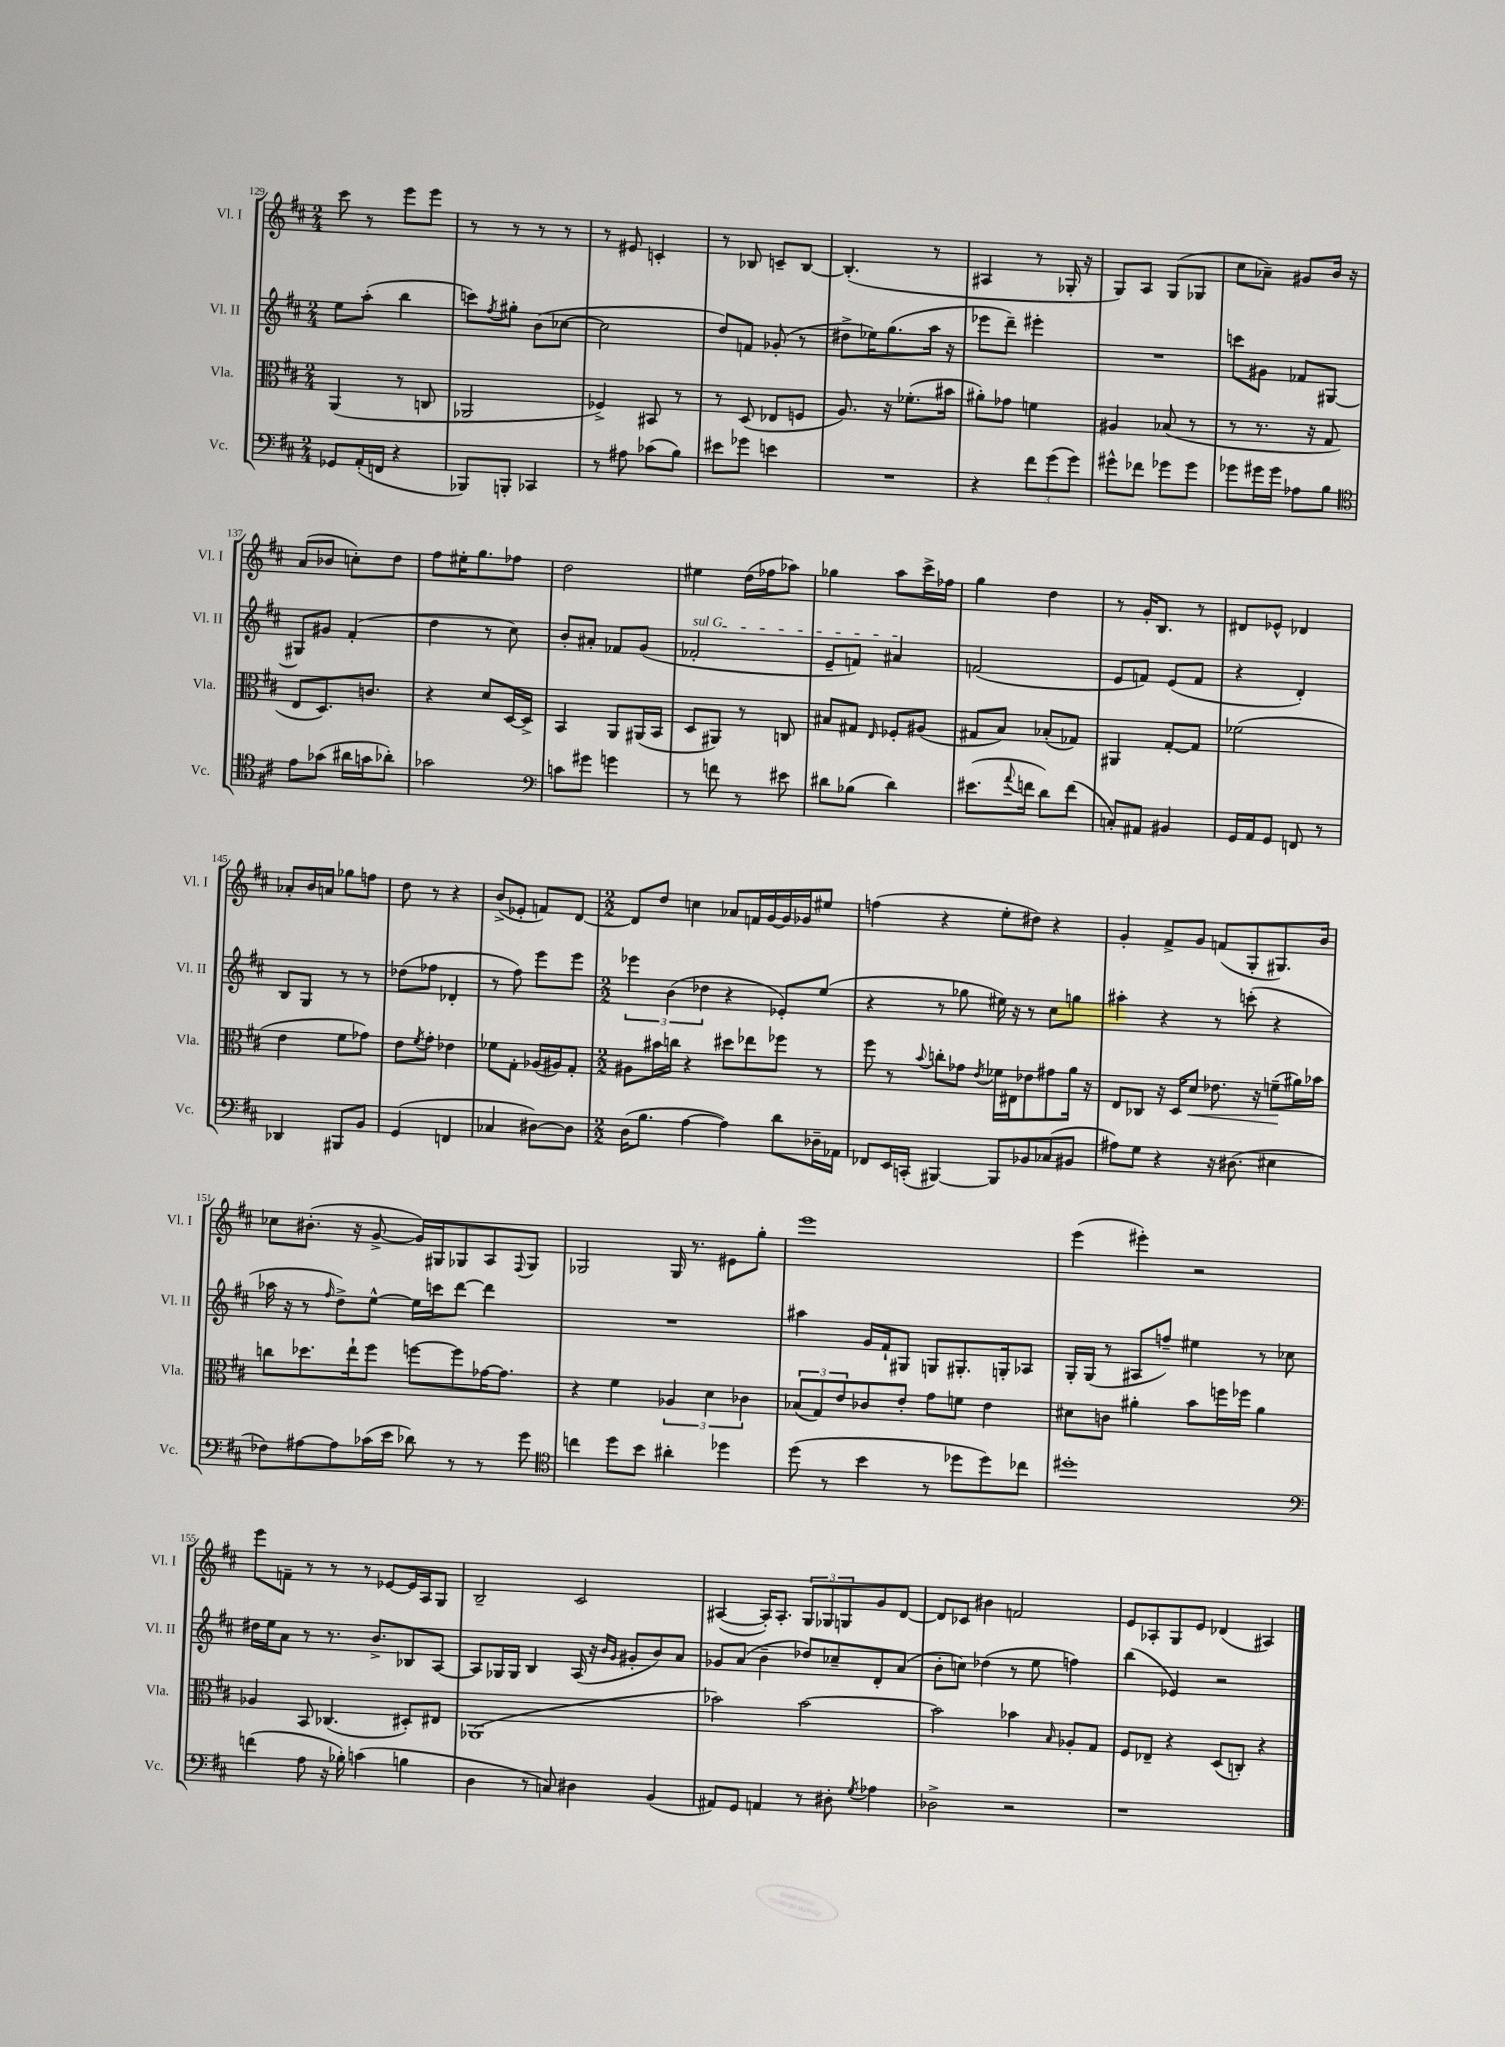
<<
\new StaffGroup <<
\new Staff = "s0" \with { instrumentName = "Vl. I" shortInstrumentName = "Vl. I" } {
    \clef treble \key d \major \numericTimeSignature \time 2/4
    cis'''8 r8 e'''8 e'''8 |
    r8 r8 r8 r8 |
    r8 eis'8 c'4-. |
    r8 bes8 c'8-- bes8~ |
    bes4.-.( r8 |
    ais4 r8 ges16-. r16 |
    g8) a8 g8( ges8 |
    cis''8 aes'8--) gis'8 b'16 r16 |
    a'8( bes'8 c''8-.) d''8 |
    fis''8 eis''16-. g''8. fes''8 |
    d''2 |
    eis''4 d''16( fes''16 aes''8) |
    ges''4 a''8 cis'''16-> fes''16 |
    g''4 d''4 |
    r8 g'16-. b8. r8 |
    dis'8 ees'8-^ des'4 |
    aes'8-. b'16 a'16 ges''8 f''8 |
    d''8 r8 r4 |
    b'8->( ees'8-. f'8) d'8~ |
    \numericTimeSignature \time 2/2 d'8 d''8 c''4 aes'8 f'16 g'16~ g'16 ges'16 eis''8 |
    f''4( r4 e''8-. dis''8) r4 |
    g'4-. fis'8-> g'8 f'8( g8-. gis8.) b'16 |
    ces''8 bis'8.-.( r16 g'8~-> g'16) gis16 ges8 a8 \appoggiatura { fis8 } ges8 |
    ges2 ges16 r8. eis'8 g''8-. |
    e'''1 |
    e'''4( eis'''4-.) r2 |
    e'''8 f'8-- r8 r8 r8 ees'8~ ees'16 a16 g8 |
    b2-- cis'2 |
    ais4~( ais16-.) ais8.-. \tuplet 3/2 { g8 ges8 g8 } g'8 d'8~ |
    d'8 ces'8 bis'4 f'2 |
    e'8 aes8-. g8 e'8 des'4( ais4) \bar "|." |
}
\new Staff = "s1" \with { instrumentName = "Vl. II" shortInstrumentName = "Vl. II" } {
    \clef treble \key d \major \numericTimeSignature \time 2/4
    e''8 a''8-.( b''4 |
    c'''8) \acciaccatura { fis''8 } gis''8-. b'8( ces''8~ |
    ces''2 |
    d''8) f'8 ges'8-.( r8 |
    dis''8-> ees''16) g''8.( a''16 r16 |
    ees'''8 d'''8--) eis'''4-. |
    R2 |
    c'''8 gis'8 fes'8 gis8~ |
    gis8 gis'8 fis'4-.( |
    d''4 r8 cis''8) |
    b'8-. ais'8-. fes'8 g'8( |
    \once \override TextSpanner.bound-details.left.text = \markup { \italic "sul G" } fes'2-.\startTextSpan |
    e'8-- f'8) ais'4\stopTextSpan |
    f'2( |
    e'8 f'8) e'8( f'8 |
    r4 d'4-.) |
    b8 g8 r8 r8 |
    des''8( fes''8 des'4-. |
    r8 fis''8) e'''8 e'''8 |
    \numericTimeSignature \time 2/2 \tuplet 3/2 { ees'''4 b'4( des''4 } r4 ees'8-.) e''8( |
    r4 r8 ges''8 eis''16) r16 r8 cis''8 g''8 |
    ais''4-. r4 r8 c'''8-.( r4 |
    aes''16 r16 r8 \grace { fis''16 } d''8->) e''8~-^ e''16 c'''16 d'''8~ d'''4 |
    R1 |
    ais''4 g'16 fis'16-! gis8 g8 gis8.-. g16-. aes8 |
    g16-. g16( r8 ais8 f''8--) eis''4 r8 ces''8 |
    dis''16 e''16 a'8 r8 r8. b'8.-> bes8 a8~ |
    a8 ges16 ges16 b4 a16( r16 \grace { b'16 g'16 } gis'8-. b'8) a'8 |
    ges'8 a'8( b'4-- des''8) ces''8-- d'8-. a'8( |
    b'8-. c''8) des''4( r8 e''8 f''4) |
    b''4( ees'4) r2 \bar "|." |
}
\new Staff = "s2" \with { instrumentName = "Vla." shortInstrumentName = "Vla." } {
    \clef alto \key d \major \numericTimeSignature \time 2/4
    a,4( r8 c8 |
    aes,2 |
    fes4->) bis,8 r8 |
    r8 d8( ees8 f8 |
    a8.) r16 fes'8.-.( bis'16 |
    ais'8-.) ges'8 f'4 |
    ais4 bes8( r8 |
    r8 r8. r16 g8 |
    e8 d8.) c'8. |
    r4 d'8 d16~ d16-> |
    b,4 a,8 ais,16( b,16 |
    d8 ais,8) r8 c8 |
    bis8 gis8 \grace { e16 } fes8-. ais8( |
    gis8 b8) bes8-.( ges8) |
    ais,4 g8~-. g8 |
    fes'2( |
    e'4 fis'8 ges'8) |
    e'8 \acciaccatura { fis'8 } g'8-. ees'4 |
    fes'8 g8-. aes16( ais16) g8-. |
    \numericTimeSignature \time 2/2 ais8 bis'16 c''16 r4 dis''8 ees''8 fes''8 r8 |
    fis''8 r8 \appoggiatura { b'8 } c''8-. ges'8 \acciaccatura { e'8 } fes'16 eis16 ees'8 gis'8 a'16 r16 |
    e8 ces8 r16 d16 d'8\< ees'8. r16 f'8--\!( ais'16) bes'16 |
    c''8 des''8. e''16-! fis''8 f''8~ f''8 ges'16~ ges'8. |
    r4 fis'4 \tuplet 3/2 { aes4 d'4 ces'4 } |
    \tuplet 3/2 { bes8( g8) e'8 } ces'8 e'8-. g'8 f'8 e'4 |
    dis'8 c'8 ais'4-. b'8 f''16 fes''16 ais'4 |
    aes4 b,8 ces4.( dis8-.) eis8 |
    aes,1( |
    bes'2) bes'2~ |
    bes'2 bes'4 \grace { b16 } aes8-. g8 |
    fis8 ees8-- r4 d8( c8-.) r4 \bar "|." |
}
\new Staff = "s3" \with { instrumentName = "Vc." shortInstrumentName = "Vc." } {
    \clef bass \key d \major \numericTimeSignature \time 2/4
    ges,8 a,16-.( f,16 r4 |
    bes,,8) b,,8-. ces,4 |
    r8 ais8 ces'8( b8) |
    eis'8 ges'8 e'4 |
    R2 |
    r4 \tuplet 3/2 { fis'8 g'8( g'8) } |
    gis'8-^ fes'8 ges'8 ges'8 |
    ges'8 gis'16 gis'16 aes8 b8 |
    \clef tenor e'8 ges'8( ais'16 g'16 aes'8-.) |
    ges'2 |
    \clef bass c'8 gis'8 g'4 |
    r8 f'8 r8 eis'8 |
    dis'8 bes8( dis'4) |
    eis'8.( \appoggiatura { a'8 } f'16 d'8) f'8( |
    c8-.) ais,8 bis,4 |
    g,16 a,16 g,8 f,8 r8 |
    des,4 bis,,8 b,8 |
    g,4( f,4 |
    ces4 dis8~) dis8 |
    \numericTimeSignature \time 2/2 d16( b8. a4~ a4) d'8 des16-- aes,16 |
    fes,8 e,16 c,16-.( bis,,4~) bis,,8 bes,8 ces8( bis,8 |
    ais8) g8 r4 r16 dis8.( eis4 |
    fes8) ais8~ ais8 ces'16( e'16 des'8) r8 r8 g'8 |
    \clef tenor c''4 d''8 b'8 ais'4-. des''4 |
    d''8( r8 b'4 r8 des''8 des''8) ces''8 |
    dis''1-. |
    \clef bass f'4( a8 r16 bes16-.) c'4( b4 |
    d4 r8 c8) dis4 b,4( |
    ais,8) g,8 a,4 r8 dis8-. \acciaccatura { g8 } aes4 |
    des2-> r2 |
    r1 \bar "|." |
}
>>
>>
\layout { \context { \Score currentBarNumber = #129 } }
